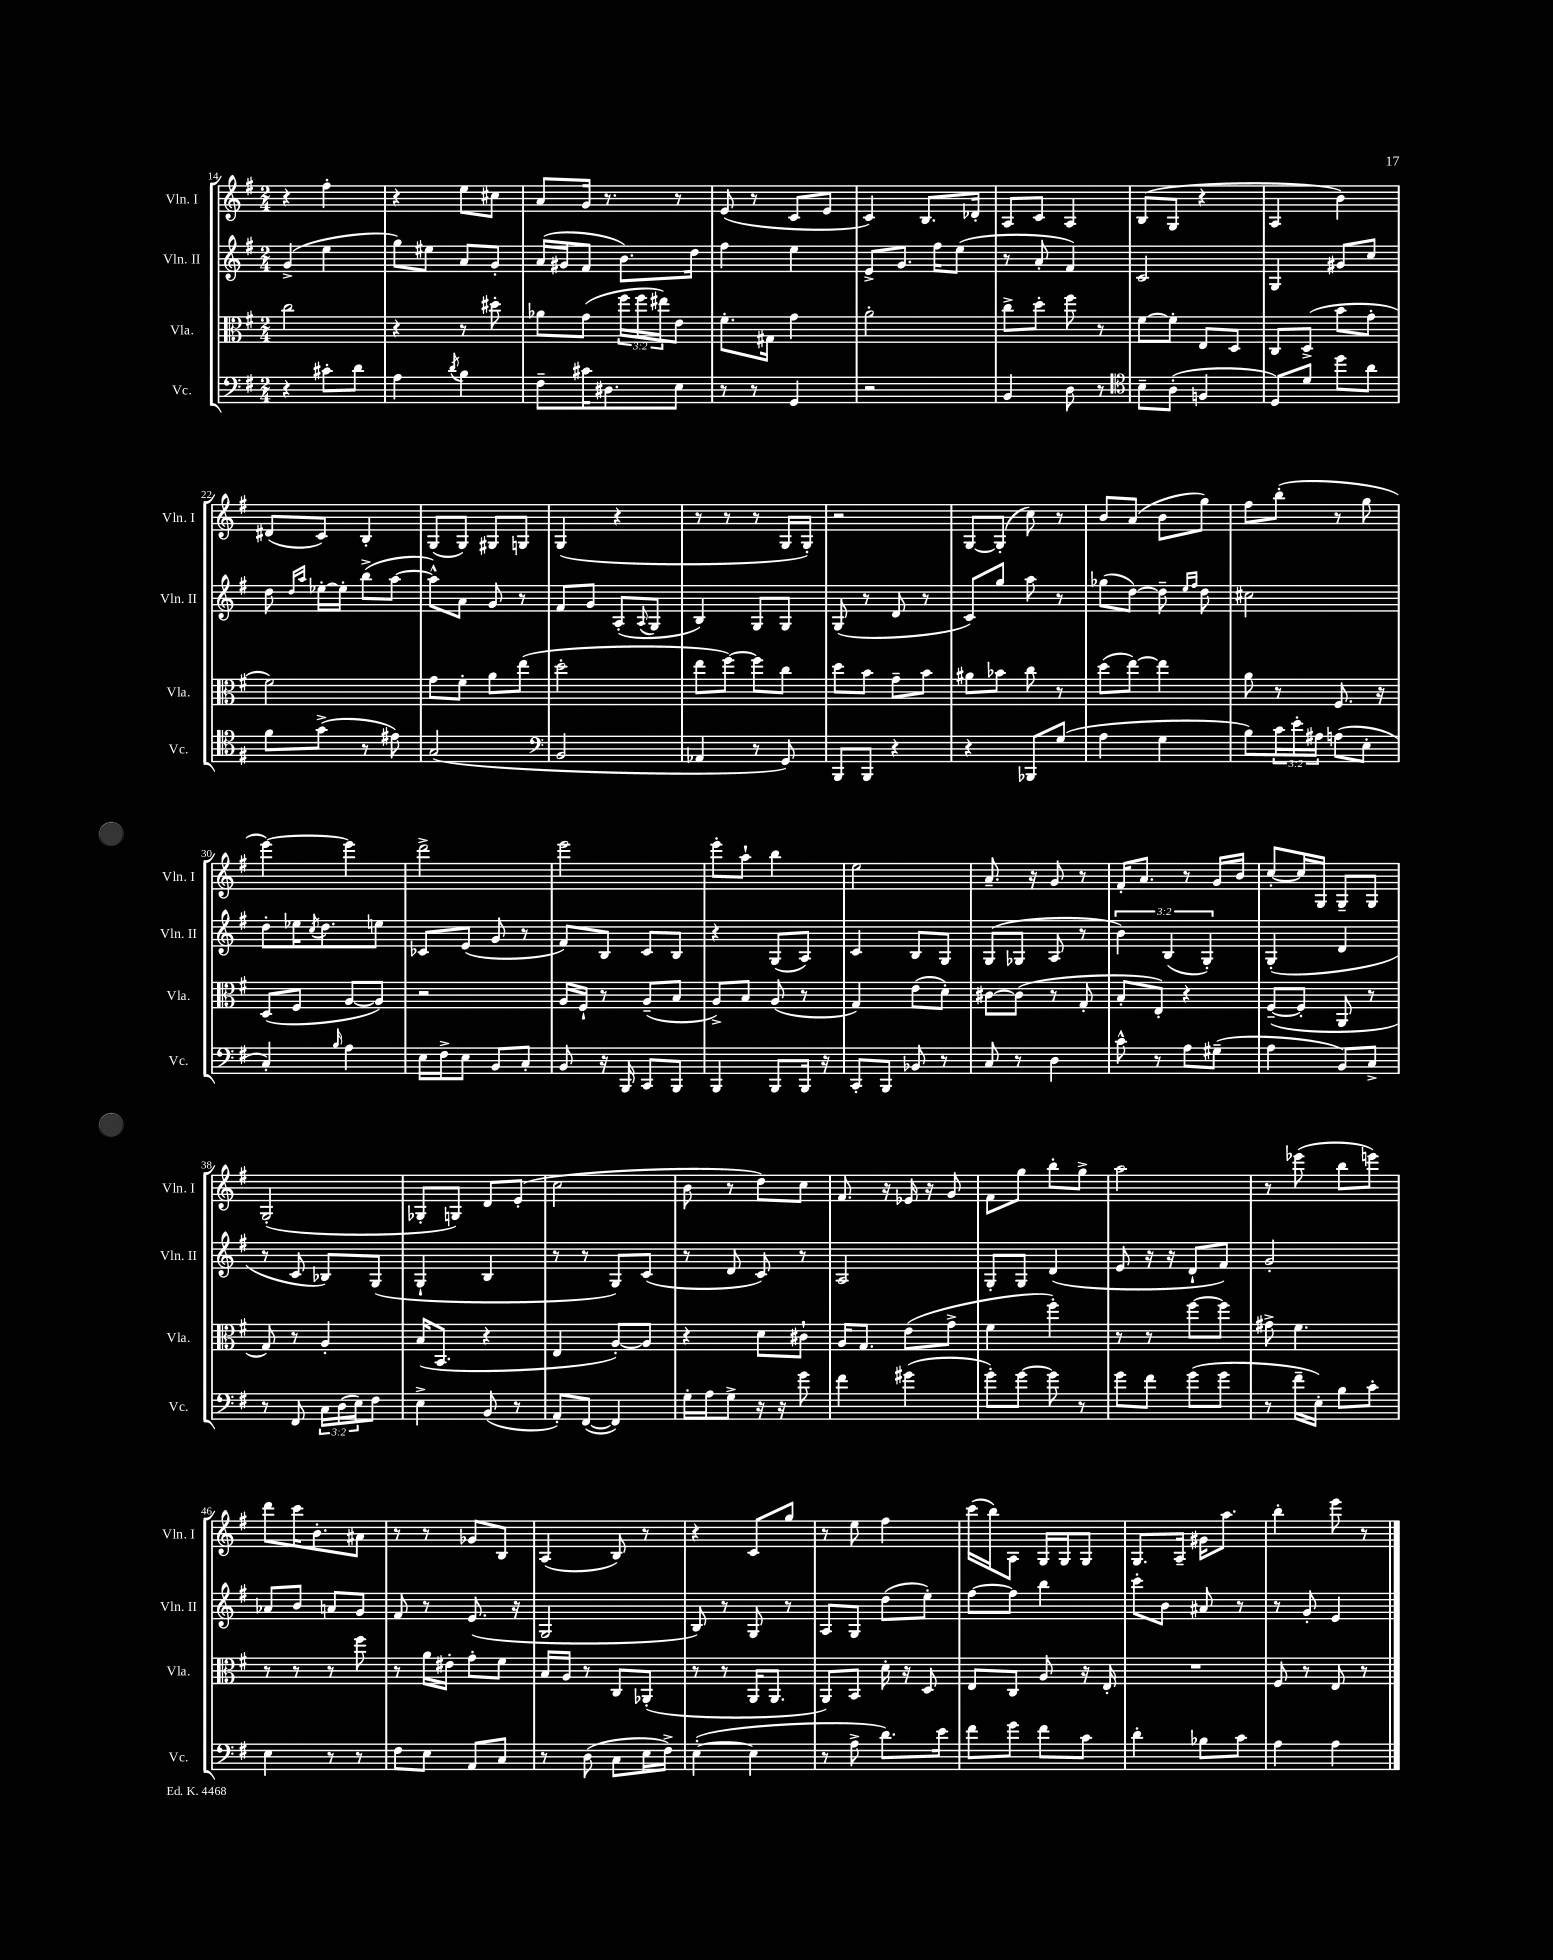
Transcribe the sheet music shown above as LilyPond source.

<<
\new StaffGroup <<
\new Staff = "s0" \with { instrumentName = "Vln. I" shortInstrumentName = "Vln. I" } {
    \clef treble \key g \major \numericTimeSignature \time 2/4
    r4 fis''4-. |
    r4 e''8 cis''8 |
    a'8 g'16 r8. r8 |
    e'8( r8 c'8 e'8 |
    c'4) b8. des'16-. |
    a8 c'8 a4 |
    b8( g8 r4 |
    a4 b'4) |
    dis'8( c'8) b4-. |
    g8( g8) gis8 g8 |
    g4( r4 |
    r8 r8 r8 g16 g16-.) |
    r2 |
    g8~ g8-.( c''8) r8 |
    b'8 a'8( b'8 g''8) |
    fis''8 b''8-.( r8 g''8 |
    e'''4~) e'''4 |
    d'''2-> |
    e'''2 |
    e'''8-. a''8-! b''4 |
    e''2 |
    a'8.-- r16 g'8 r8 |
    fis'16-. a'8. r8 g'16 b'16 |
    c''8~-. c''16 g16 g8-- g8 |
    g2-.( |
    ges8-. g8) d'8 e'8-.( |
    c''2 |
    b'8 r8 d''8) c''8 |
    fis'8. r16 ees'16 r16 g'8 |
    fis'8 g''8 b''8-. g''8-> |
    a''2 |
    r8 ees'''8( b''8 e'''8) |
    d'''8 c'''16 b'8.-. ais'8 |
    r8 r8 ges'8 b8 |
    a4( b8) r8 |
    r4 c'8 g''8 |
    r8 e''8 fis''4 |
    c'''16( b''16) a8 g16 g16 g8 |
    g8. a16-- gis'16 a''8. |
    b''4-. e'''8 r8 \bar "|." |
}
\new Staff = "s1" \with { instrumentName = "Vln. II" shortInstrumentName = "Vln. II" } {
    \clef treble \key g \major \numericTimeSignature \time 2/4 \override Staff.TupletNumber.text = #tuplet-number::calc-fraction-text
    g'4->( e''4 |
    g''8) eis''8 a'8 g'8-. |
    a'16( gis'16 fis'8 b'8.) d''16 |
    fis''4 e''4 |
    e'8-> g'8. fis''16 e''8( |
    r8 a'8-. fis'4) |
    c'2 |
    g4 gis'8 c''8 |
    d''8 \grace { d''16 a''16 } ees''16~-. ees''16-. b''8->( a''8~ |
    a''8-^) a'8 g'8 r8 |
    fis'8 g'8 a8-.( \appoggiatura { a8 } g8 |
    b4) g8 g8 |
    g8( r8 d'8 r8 |
    c'8) g''8 a''8 r8 |
    ges''8( d''8~) d''8-- \grace { e''16 fis''16 } d''8 |
    cis''2 |
    d''8-. ees''16 \acciaccatura { c''8 } d''8. e''8 |
    ces'8 e'8( g'8 r8 |
    fis'8) b8 c'8 b8 |
    r4 g8( a8) |
    c'4 b8 g8 |
    g8( ges8 a8 r8 |
    \tuplet 3/2 { b'4) b4( g4-.) } |
    g4-.( d'4 |
    r8 c'8 bes8) g8( |
    g4-! b4 |
    r8 r8 g8) c'8( |
    r8 d'8 c'8) r8 |
    a2 |
    g8-. g8 d'4( |
    e'8 r16 r16 d'8-! fis'8) |
    g'2-. |
    aes'8 b'8 a'8 g'8 |
    fis'8 r8 e'8.( r16 |
    g2 |
    b8) r8 g8 r8 |
    a8 g8 d''8( e''8-.) |
    fis''8~ fis''8 b''4 |
    c'''8-. b'8 ais'8 r8 |
    r8 g'8-. e'4 \bar "|." |
}
\new Staff = "s2" \with { instrumentName = "Vla." shortInstrumentName = "Vla." } {
    \clef alto \key g \major \numericTimeSignature \time 2/4 \override Staff.TupletNumber.text = #tuplet-number::calc-fraction-text
    c''2 |
    r4 r8 dis''8-. |
    aes'8 g'8( \tuplet 3/2 { fis''16 fis''16 eis''16) } e'8 |
    fis'8.-. gis16 g'4 |
    a'2-. |
    c''8-> d''8-. fis''8 r8 |
    fis'8~ fis'8-. e8 d8 |
    c8 d8->( b'8 g'8-. |
    fis'2) |
    g'8 fis'8-. a'8 e''8( |
    d''2-. |
    e''8 fis''8~) fis''8 c''8 |
    d''8 b'8 g'8-- b'8 |
    ais'8 bes'8 c''8 r8 |
    d''8( e''8~) e''4 |
    a'8 r8 fis8. r16 |
    d8( fis8 a8~ a8) |
    r2 |
    a16 fis16-! r8 a8--( b8 |
    a8->) b8 a8( r8 |
    g4) e'8( d'8-.) |
    cis'8~ cis'8( r8 g8-. |
    b8-. e8-.) r4 |
    fis8~--( fis8-. a,8 r8 |
    g8) r8 a4-. |
    b16( b,8. r4 |
    e4 a8~-.) a8 |
    r4 d'8 cis'8-! |
    a16 g8. e'8( g'8-> |
    fis'4 fis''4-.) |
    r8 r8 fis''8~ fis''8 |
    gis'8-> fis'4. |
    r8 r8 r8 fis''8 |
    r8 a'16 eis'16-. g'8-. fis'8 |
    b16 a16 r8 c8 aes,8-.( |
    r8 r8 a,16 a,8. |
    a,8) b,8 d'16-. r16 d8 |
    e8 c8 a8 r16 e16-. |
    R2 |
    fis8 r8 e8 r8 \bar "|." |
}
\new Staff = "s3" \with { instrumentName = "Vc." shortInstrumentName = "Vc." } {
    \clef bass \key g \major \numericTimeSignature \time 2/4 \override Staff.TupletNumber.text = #tuplet-number::calc-fraction-text
    r4 cis'8-. d'8 |
    a4 \acciaccatura { d'8 } b4 |
    fis8-- cis'16 dis8. e8 |
    r8 r8 g,4 |
    r2 |
    b,4 d8 r8 |
    \clef tenor b8-- a8-.( f4 |
    d8) d'8 d''8 a'8 |
    fis'8 g'8->( r8 eis'8) |
    g2( |
    \clef bass b,2 |
    aes,4 r8 g,8) |
    b,,8 b,,8 r4 |
    r4 bes,,8 g8( |
    a4 g4 |
    b8) \tuplet 3/2 { c'16 e'16-. ais16 } a8( e8-. |
    c4-.) \grace { b16 } a4 |
    e16 fis16-> e8 b,8 c8-. |
    b,8 r16 b,,16 c,8 b,,8 |
    b,,4 b,,8 b,,16 r16 |
    c,8-. b,,8 bes,8 r8 |
    c8 r8 d4 |
    c'8-^ r8 a8 gis8--( |
    a4 b,8) c8-> |
    r8 fis,8 \tuplet 3/2 { c16 d16( e16) } fis8 |
    e4-> b,8( r8 |
    a,8-.) fis,8~( fis,4) |
    g16-. a16 g8-> r16 r16 g'8 |
    fis'4 gis'4( |
    g'8-.) g'8~ g'8 r8 |
    g'8 fis'8 g'8( g'8 |
    r8 fis'16-- e16-.) b8 c'8-. |
    e4 r8 r8 |
    fis8 e8 a,8 c8 |
    r8 d8( c8 e16 fis16->) |
    e4~-.( e4 |
    r8 a8-> d'8.) e'16 |
    fis'8 g'8 fis'8 c'8 |
    d'4-. bes8 c'8 |
    a4 a4 \bar "|." |
}
>>
>>
\layout { \context { \Score currentBarNumber = #14 } }
